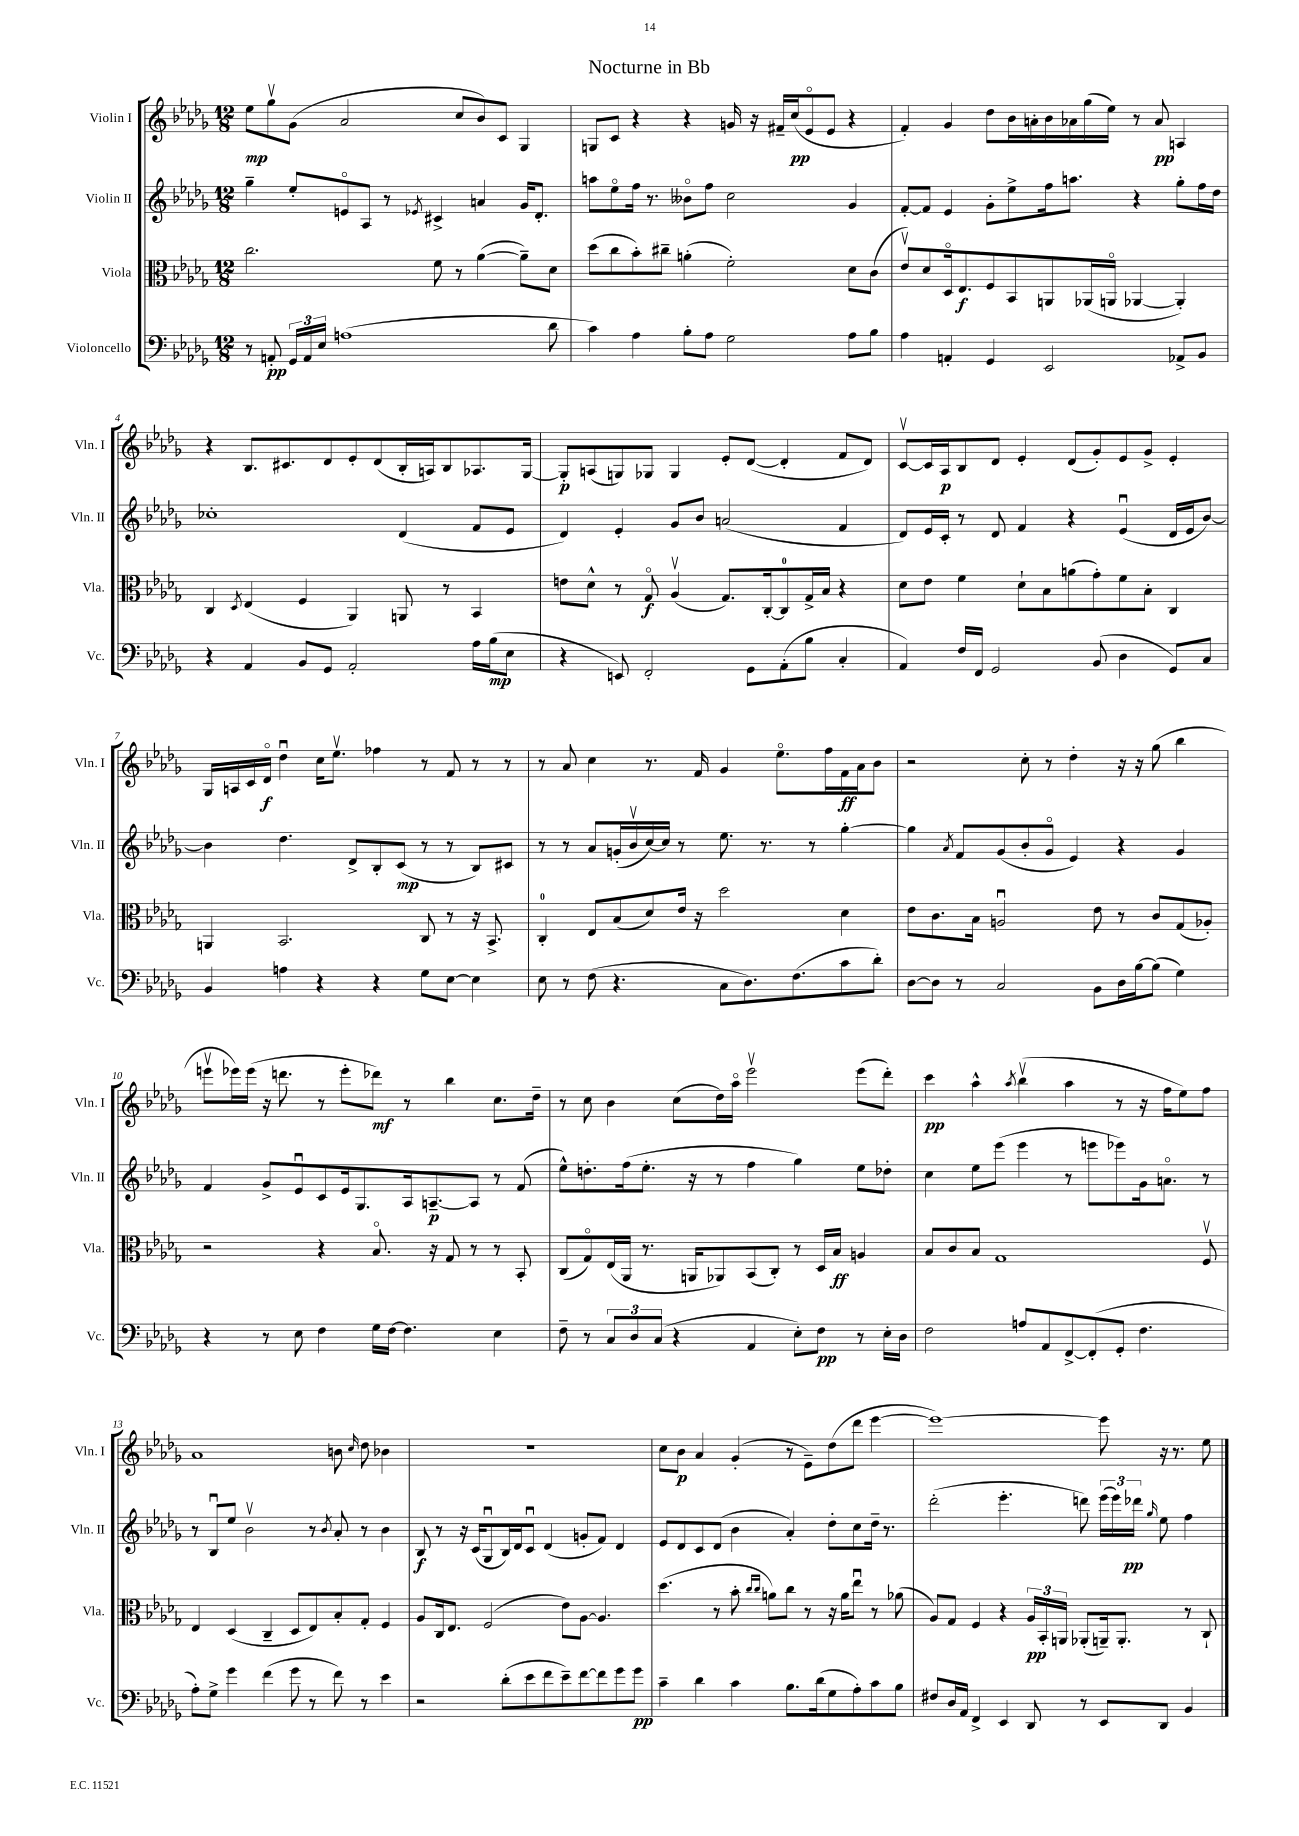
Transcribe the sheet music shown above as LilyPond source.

\header { title = "Nocturne in Bb" }
<<
\new StaffGroup <<
\new Staff = "s0" \with { instrumentName = "Violin I" shortInstrumentName = "Vln. I" } {
    \clef treble \key des \major \numericTimeSignature \time 12/8
    \autoBeamOff ees''8[\mp ges''8\upbow ges'8]( aes'2 c''8[ bes'8) c'8] ges4 |
    g8[ c'8] r4 r4 g'16 r16 fis'16[-- c''16\pp( ees'8\flageolet ees'8] r4 |
    f'4-.) ges'4 des''8[ bes'16 a'16-. bes'16 aes'16 ges''16( ees''16]) r8 aes'8\pp a4 |
    r4 bes8.[ cis'8. des'8 ees'8-. des'8( bes16-. a16) bes8 aes8. ges16]~ |
    ges8[-.\p a8( g8) ges8] ges4 ees'8[-. des'8]~( des'4-. f'8[ des'8]) |
    c'8[~\upbow c'16 aes16\p bes8 des'8] ees'4-. des'8[( ges'8-.) ees'8 ges'8]-> ees'4-. |
    ges16[ a16 c'16 des'16]\flageolet\f des''4\downbow c''16[ ees''8.]\upbow fes''4 r8 f'8 r8 r8 |
    r8 aes'8 c''4 r8. f'16 ges'4 ees''8.[\flageolet f''16 f'16\ff aes'16 bes'8] |
    r2 c''8-. r8 des''4-. r16 r16 ges''8( bes''4 |
    e'''8[\upbow ees'''16) ees'''16]( r16 d'''8. r8 ees'''8[-. des'''8]\mf) r8 bes''4 c''8.[ des''16]-- |
    r8 c''8 bes'4 c''8[( des''16) aes''16]\flageolet ees'''2\upbow ees'''8[( des'''8]-.) |
    c'''4\pp aes''4-^ \acciaccatura { aes''8 } bes''4\upbow( aes''4 r8 r16 f''16[ ees''8) f''8] |
    aes'1 b'8 \grace { c''16 } des''8 bes'4 |
    R1. |
    c''8[ bes'8]\p aes'4 ges'4-.( r8 ees'8[--) des''8( des'''8] ees'''4~ |
    ees'''1~) ees'''8 r16 r8. ees''8 \bar "|." |
}
\new Staff = "s1" \with { instrumentName = "Violin II" shortInstrumentName = "Vln. II" } {
    \clef treble \key des \major \numericTimeSignature \time 12/8
    \autoBeamOff ges''4-- ees''8[-. e'8\flageolet aes8] r8 \acciaccatura { ees'8 } cis'4-> a'4 ges'16[ des'8.]-. |
    a''8[ ees''8\flageolet f''16] r8. beses'8[\flageolet f''8] c''2 ges'4 |
    f'8[~-. f'8] ees'4 ges'8[-. ees''8-> f''16 a''8.] r4 ges''8[-. f''16 des''16] |
    ces''1-. des'4( f'8[ ees'8] |
    des'4) ees'4-. ges'8[ bes'8] a'2( f'4 |
    des'8[) ees'16 c'16]-. r8 des'8 f'4 r4 ees'4\downbow( des'16[ ees'16 bes'8]~) |
    bes'4 des''4. des'8[-> bes8-. c'8]\mp( r8 r8 bes8[) cis'8] |
    r8 r8 aes'8[ g'16-.( bes'16\upbow c''16~) c''16] r8 ees''8. r8. r8 ges''4~-. |
    ges''4 \acciaccatura { aes'8 } f'8[ ges'8( bes'8-. ges'8]\flageolet ees'4) r4 ges'4 |
    f'4 ges'8[-> ees'8\downbow c'8 ees'16 ges8. aes16 a8.~--\p a8] r8 f'8( |
    ees''8[-^) d''8.-. f''16( ees''8.]-. r16 r8 f''4 ges''4) ees''8[ des''8]-. |
    c''4 ees''8[ ees'''8]( ees'''4 r8 e'''8[ ees'''8) ges'16 a'8.]\flageolet r8 |
    r8 bes8[\downbow ees''8] bes'2\upbow r8 \acciaccatura { bes'8 } aes'8-. r8 bes'4 |
    bes8\f r8 r16 c'16[( ges8\downbow bes16) des'16 c'8]\downbow des'4( g'8[-. f'8]) des'4 |
    ees'8[ des'8 c'8 des'8]( bes'4 aes'4-.) des''8[-. c''8 des''16]-- r8. |
    des'''2-.( ees'''4.-. d'''8) \tuplet 3/2 { ees'''16[( ees'''16) des'''16]\pp } \grace { ges''16 } ees''8 f''4 \bar "|." |
}
\new Staff = "s2" \with { instrumentName = "Viola" shortInstrumentName = "Vla." } {
    \clef alto \key des \major \numericTimeSignature \time 12/8
    \autoBeamOff c''2. f'8 r8 aes'4~( aes'8[--) des'8] |
    des''8[( c''8 bes'8-.) cis''8]-- a'4-.( f'2-.) des'8[ c'8]( |
    ees'8[\upbow) des'8 des16\flageolet ees8.\f f8 bes,8 a,8 aes,16( a,16]\flageolet aes,4~ aes,4-.) |
    c4 \acciaccatura { des8 } ees4( f4 aes,4) a,8 r8 bes,4 |
    e'8[ des'8]-^ r8 ges8\flageolet\f aes4\upbow( ges8.[) c16~-. c8-0 ges16-> bes16] r4 |
    des'8[ ees'8] f'4 des'8[-! bes8 a'8( ges'8-.) f'8 bes8]-. c4 |
    a,4 bes,2. c8 r8 r16 bes,8.-> |
    c4-0-. ees8[ bes8( des'8) ees'16] r16 des''2 des'4 |
    ees'8[ c'8. bes16] a2\downbow ees'8 r8 c'8[ ges8( aes8]-.) |
    r2 r4 bes8.\flageolet r16 ges8 r8 r8 bes,8-. |
    c8[( ges8\flageolet) ees16( aes,16] r8. a,16[ aes,8) bes,8( c8]-.) r8 des16[ bes16]\ff a4 |
    bes8[ c'8 bes8] ges1 f8\upbow |
    ees4 des4( c4-- des8[ ees8) bes8-. ges8]-. f4 |
    aes8[ c16 ees8.] f2( ees'8[) aes8]~ aes4. |
    des''4.( r8 bes'8-. \grace { c''16[ c''16] } a'8[) c''8] r8 r16 a'16[ ees''8]\downbow r8 aes'8( |
    aes8[) ges8] f4 r4 \tuplet 3/2 { aes16[\pp bes,16-. a,16] } aes,8[-.( a,16--) a,8.]-. r8 c8-! \bar "|." |
}
\new Staff = "s3" \with { instrumentName = "Violoncello" shortInstrumentName = "Vc." } {
    \clef bass \key des \major \numericTimeSignature \time 12/8
    \autoBeamOff r8 a,8-.\pp \tuplet 3/2 { ges,16[ a,16 ees16] } a1( des'8 |
    c'4) aes4 bes8[-. aes8] ges2 aes8[ bes8] |
    aes4 a,4-. ges,4 ees,2 aes,8[-> bes,8] |
    r4 aes,4 bes,8[ ges,8] aes,2-. aes16[ bes16\mp( ees8] |
    r4 e,8) f,2-. ges,8[ aes,8-.( bes8] c4-. |
    aes,4) f16[ f,16] ges,2 bes,8( des4 ges,8[) c8] |
    bes,4 a4 r4 r4 ges8[ ees8]~ ees4 |
    ees8 r8 f8( r4. c8[ des8.) f8.( c'8 des'8]-.) |
    des8[~ des8] r8 c2 bes,8[ des16 bes16~ bes8]( ges4) |
    r4 r8 ees8 f4 ges16[ f16]~ f4. ees4 |
    f8-- r8 \tuplet 3/2 { c8[ des8 c8]( } r4 aes,4 ees8[-.) f8]\pp r8 ees16[-. des16] |
    f2 a8[ aes,8 f,8~-> f,8-.( ges,8]-. f4. |
    aes8[-.) ges8]-> ges'4 f'4( ges'8 r8 f'8) r8 ees'4 |
    r2 des'8[-.( ees'8 f'8 ees'8--) f'8~ f'8 ges'8 ges'8]\pp |
    c'4-- des'4 c'4 bes8.[ des'16( ges8 aes8-.) c'8 bes8] |
    fis8[ des16 aes,16] f,4-> ees,4 des,8 r8 ees,8[ des,8] bes,4 \bar "|." |
}
>>
>>
